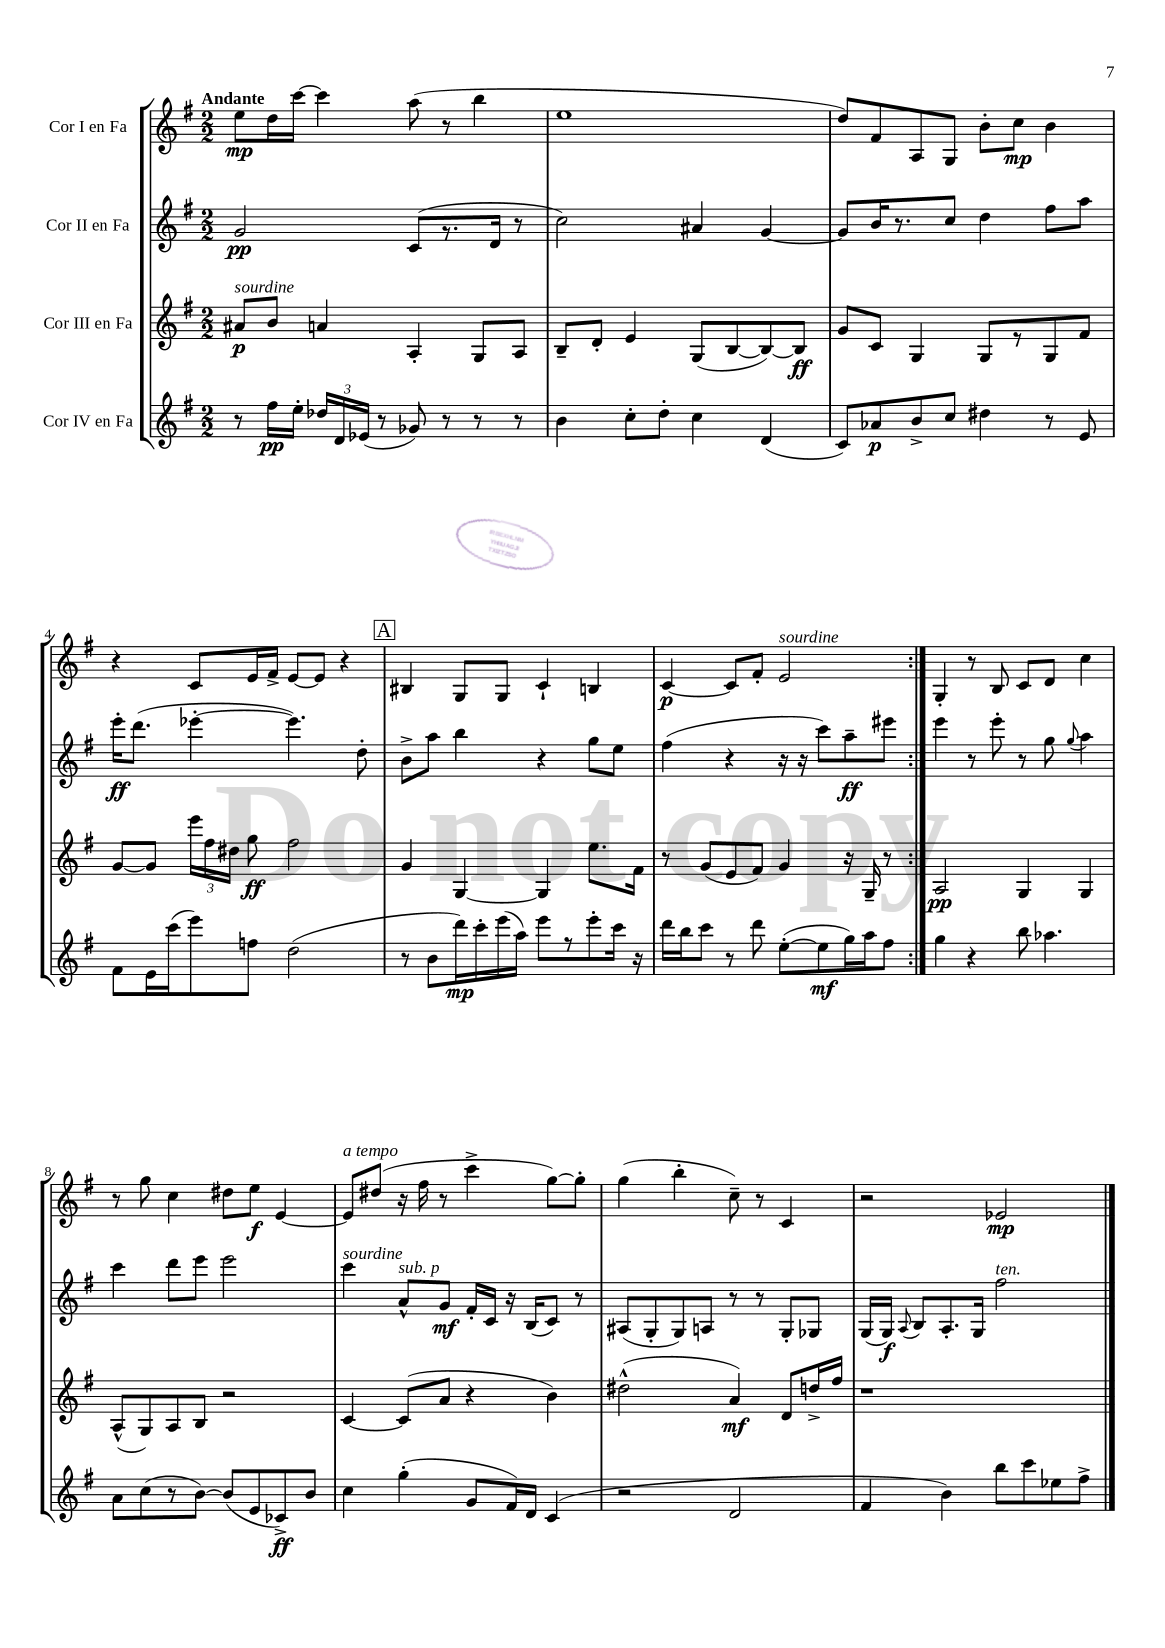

**kern	**dynam	**kern	**dynam	**kern	**dynam	**kern	**dynam
*part4	*part4	*part3	*part3	*part2	*part2	*part1	*part1
*staff4	*staff4	*staff3	*staff3	*staff2	*staff2	*staff1	*staff1
*I"Cor IV en Fa	*	*I"Cor III en Fa	*	*I"Cor II en Fa	*	*I"Cor I en Fa	*
*clefG2	*	*clefG2	*	*clefG2	*	*clefG2	*
*k[f#]	*	*k[f#]	*	*k[f#]	*	*k[f#]	*
*M2/2	*	*M2/2	*	*M2/2	*	*M2/2	*
=1	=1	=1	=1	=1	=1	=1	=1
!	!	!	!	!	!	!LO:TX:a:B:t=Andante	!
!	!	!LO:TX:a:i:t=sourdine	!	!	!	!	!
8r	.	8a#X/L	p	2g/	pp	8ee\L	mp
16ff#\LL	pp	8b/J	.	.	.	16dd\L	.
16ee'\JJ	.	.	.	.	.	[16ccc\JJ	.
24dd-X/LL	.	4an/	.	.	.	4ccc\]	.
24d/	.	.	.	.	.	.	.
(24e-X/JJ	.	.	.	.	.	.	.
8r	.	.	.	.	.	.	.
8g-X/)	.	4A'/	.	(8c/L	.	(8aa\	.
8r	.	.	.	8.r	.	8r	.
8r	.	8G/L	.	.	.	4bb\	.
.	.	.	.	16d/Jk	.	.	.
8r	.	8A/J	.	8r	.	.	.
=2	=2	=2	=2	=2	=2	=2	=2
4b\	.	8B~/L	.	2cc\)	.	1ee	.
.	.	8d'/J	.	.	.	.	.
8cc'\L	.	4e/	.	.	.	.	.
8dd'\J	.	.	.	.	.	.	.
4cc\	.	(8G/L	.	4a#X/	.	.	.
.	.	[8B/	.	.	.	.	.
(4d/	.	8B/_)	.	[4g/	.	.	.
.	.	8B/J]	ff	.	.	.	.
=3	=3	=3	=3	=3	=3	=3	=3
8c/L)	.	8g/L	.	8g/L]	.	8dd/L)	.
8a-X/	p	8c/J	.	16b/K	.	8f#/	.
.	.	.	.	8.r	.	.	.
8b^/	.	4G/	.	.	.	8A/	.
8cc/J	.	.	.	8cc/J	.	8G/J	.
4dd#X\	.	8G/L	.	4dd\	.	8b'\L	.
.	.	8r	.	.	.	8cc\J	mp
8r	.	8G/	.	8ff#\L	.	4b\	.
8e/	.	8f#/J	.	8aa\J	.	.	.
!!LO:LB:g=z
=4	=4	=4	=4	=4	=4	=4	=4
8f#\L	.	[8g/L	.	16eee'\KL	ff	4r	.
.	.	.	.	(8.ddd\J	.	.	.
16e\L	.	8g/J]	.	.	.	.	.
(16ccc\J	.	.	.	.	.	.	.
8eee\)	.	24eee\LL	.	[4eee-X'\	.	8c/L	.
.	.	24ff#\	.	.	.	.	.
.	.	24dd#X\JJ	.	.	.	.	.
8ffn\J	.	8gg\	ff	.	.	16e/L	.
.	.	.	.	.	.	16f#^/JJ	.
(2dd\	.	2ff#\	.	4.eee-\])	.	[8e/L	.
.	.	.	.	.	.	8e/J]	.
.	.	.	.	.	.	4r	.
.	.	.	.	8dd'\	.	.	.
!!LO:REH:place=s1:t=A
=5	=5	=5	=5	=5	=5	=5	=5
8r	.	4g/	.	8b^\L	.	4B#X/	.
8b\L	.	.	.	8aa\J	.	.	.
16ddd\L)	mp	[4G/	.	4bb\	.	8G/L	.
16ccc'\	.	.	.	.	.	.	.
(16eee\	.	.	.	.	.	8G/J	.
16aa\JJ)	.	.	.	.	.	.	.
8eee\L	.	4G/]	.	4r	.	4c`/	.
8r	.	.	.	.	.	.	.
8eee'\	.	8.ee\L	.	8gg\L	.	4Bn/	.
16ccc\Jk	.	.	.	8ee\J	.	.	.
16r	.	16f#\Jk	.	.	.	.	.
=6	=6	=6	=6	=6	=6	=6	=6
16ddd\LL	.	8r	.	(4ff#\	.	[4c/	p
16bb\J	.	.	.	.	.	.	.
8ccc\J	.	(8g/L	.	.	.	.	.
8r	.	8e/	.	4r	.	8c/L]	.
8ddd\	.	8f#/J)	.	.	.	8f#'/J	.
!	!	!	!	!	!	!LO:TX:a:i:t=sourdine	!
([8ee'\L	.	4g/	.	16r	.	2e/	.
.	.	.	.	16r	.	.	.
8ee\]	mf	.	.	8ccc\L)	.	.	.
16gg\L)	.	16r	.	8aa~\	ff	.	.
16aa\J	.	16G~/	.	.	.	.	.
8ff#\J	.	8r	.	8eee#X\J	.	.	.
=7:|!	=7:|!	=7:|!	=7:|!	=7:|!	=7:|!	=7:|!	=7:|!
4gg\	.	2A/	pp	4eee\	.	4G'/	.
4r	.	.	.	8r	.	8r	.
.	.	.	.	8eee'\	.	8B/	.
8bb\	.	4G/	.	8r	.	8c/L	.
4.aa-X\	.	.	.	8gg\	.	8d/J	.
.	.	.	.	8qqgg/	.	.	.
.	.	4G/	.	4aa\	.	4cc\	.
!!LO:LB:g=z
=8	=8	=8	=8	=8	=8	=8	=8
8a\L	.	(8A^^/L	.	4ccc\	.	8r	.
(8cc\	.	8G/)	.	.	.	8gg\	.
8r	.	8A/	.	8ddd\L	.	4cc\	.
[8b\J)	.	8B/J	.	8eee\J	.	.	.
(8b/L]	.	2r	.	2eee\	.	8dd#X\L	.
8e/	.	.	.	.	.	8ee\J	f
8c-X^/)	ff	.	.	.	.	[4e/	.
8b/J	.	.	.	.	.	.	.
=9	=9	=9	=9	=9	=9	=9	=9
!	!	!	!	!	!	!LO:TX:a:i:t=a tempo	!
!	!	!	!	!LO:TX:a:i:t=sourdine	!	!	!
4cc\	.	[4c/	.	4ccc\	.	8e/L]	.
.	.	.	.	.	.	(8dd#X/J	.
!	!	!	!	!LO:TX:a:i:t=sub. p	!	!	!
(4gg'\	.	(8c/L]	.	8a^^/L	.	16r	.
.	.	.	.	.	.	16ff#\	.
.	.	8a/J	.	8g/J	mf	8r	.
8g/L	.	4r	.	16f#'/LL	.	4ccc^\	.
.	.	.	.	16c/JJ	.	.	.
16f#/L)	.	.	.	16r	.	.	.
16d/JJ	.	.	.	(16B/KL	.	.	.
(4c/	.	4b\)	.	8c/J)	.	[8gg\L)	.
.	.	.	.	8r	.	8gg'\J]	.
=10	=10	=10	=10	=10	=10	=10	=10
2r	.	(2dd#X^^\	.	(8A#X/L	.	(4gg\	.
.	.	.	.	8G'/	.	.	.
.	.	.	.	8G/)	.	4bb'\	.
.	.	.	.	8An/J	.	.	.
2d/	.	4a/)	mf	8r	.	8cc~\)	.
.	.	.	.	8r	.	8r	.
.	.	8d/L	.	8G'/L	.	4c/	.
.	.	16ddn^/L	.	8G-X/J	.	.	.
.	.	16ff#/JJ	.	.	.	.	.
=11	=11	=11	=11	=11	=11	=11	=11
4f#/	.	1r	.	(16G/LL	.	2r	.
.	.	.	.	16G/JJ)	f	.	.
.	.	.	.	8qqA/	.	.	.
.	.	.	.	8B/L	.	.	.
4b\)	.	.	.	8.A'/	.	.	.
.	.	.	.	16G/Jk	.	.	.
!	!	!	!	!LO:TX:a:i:t=ten.	!	!	!
8bb\L	.	.	.	2ff#\	.	2e-X/	mp
8ccc\	.	.	.	.	.	.	.
8ee-X\	.	.	.	.	.	.	.
8ff#^\J	.	.	.	.	.	.	.
==	==	==	==	==	==	==	==
*-	*-	*-	*-	*-	*-	*-	*-
